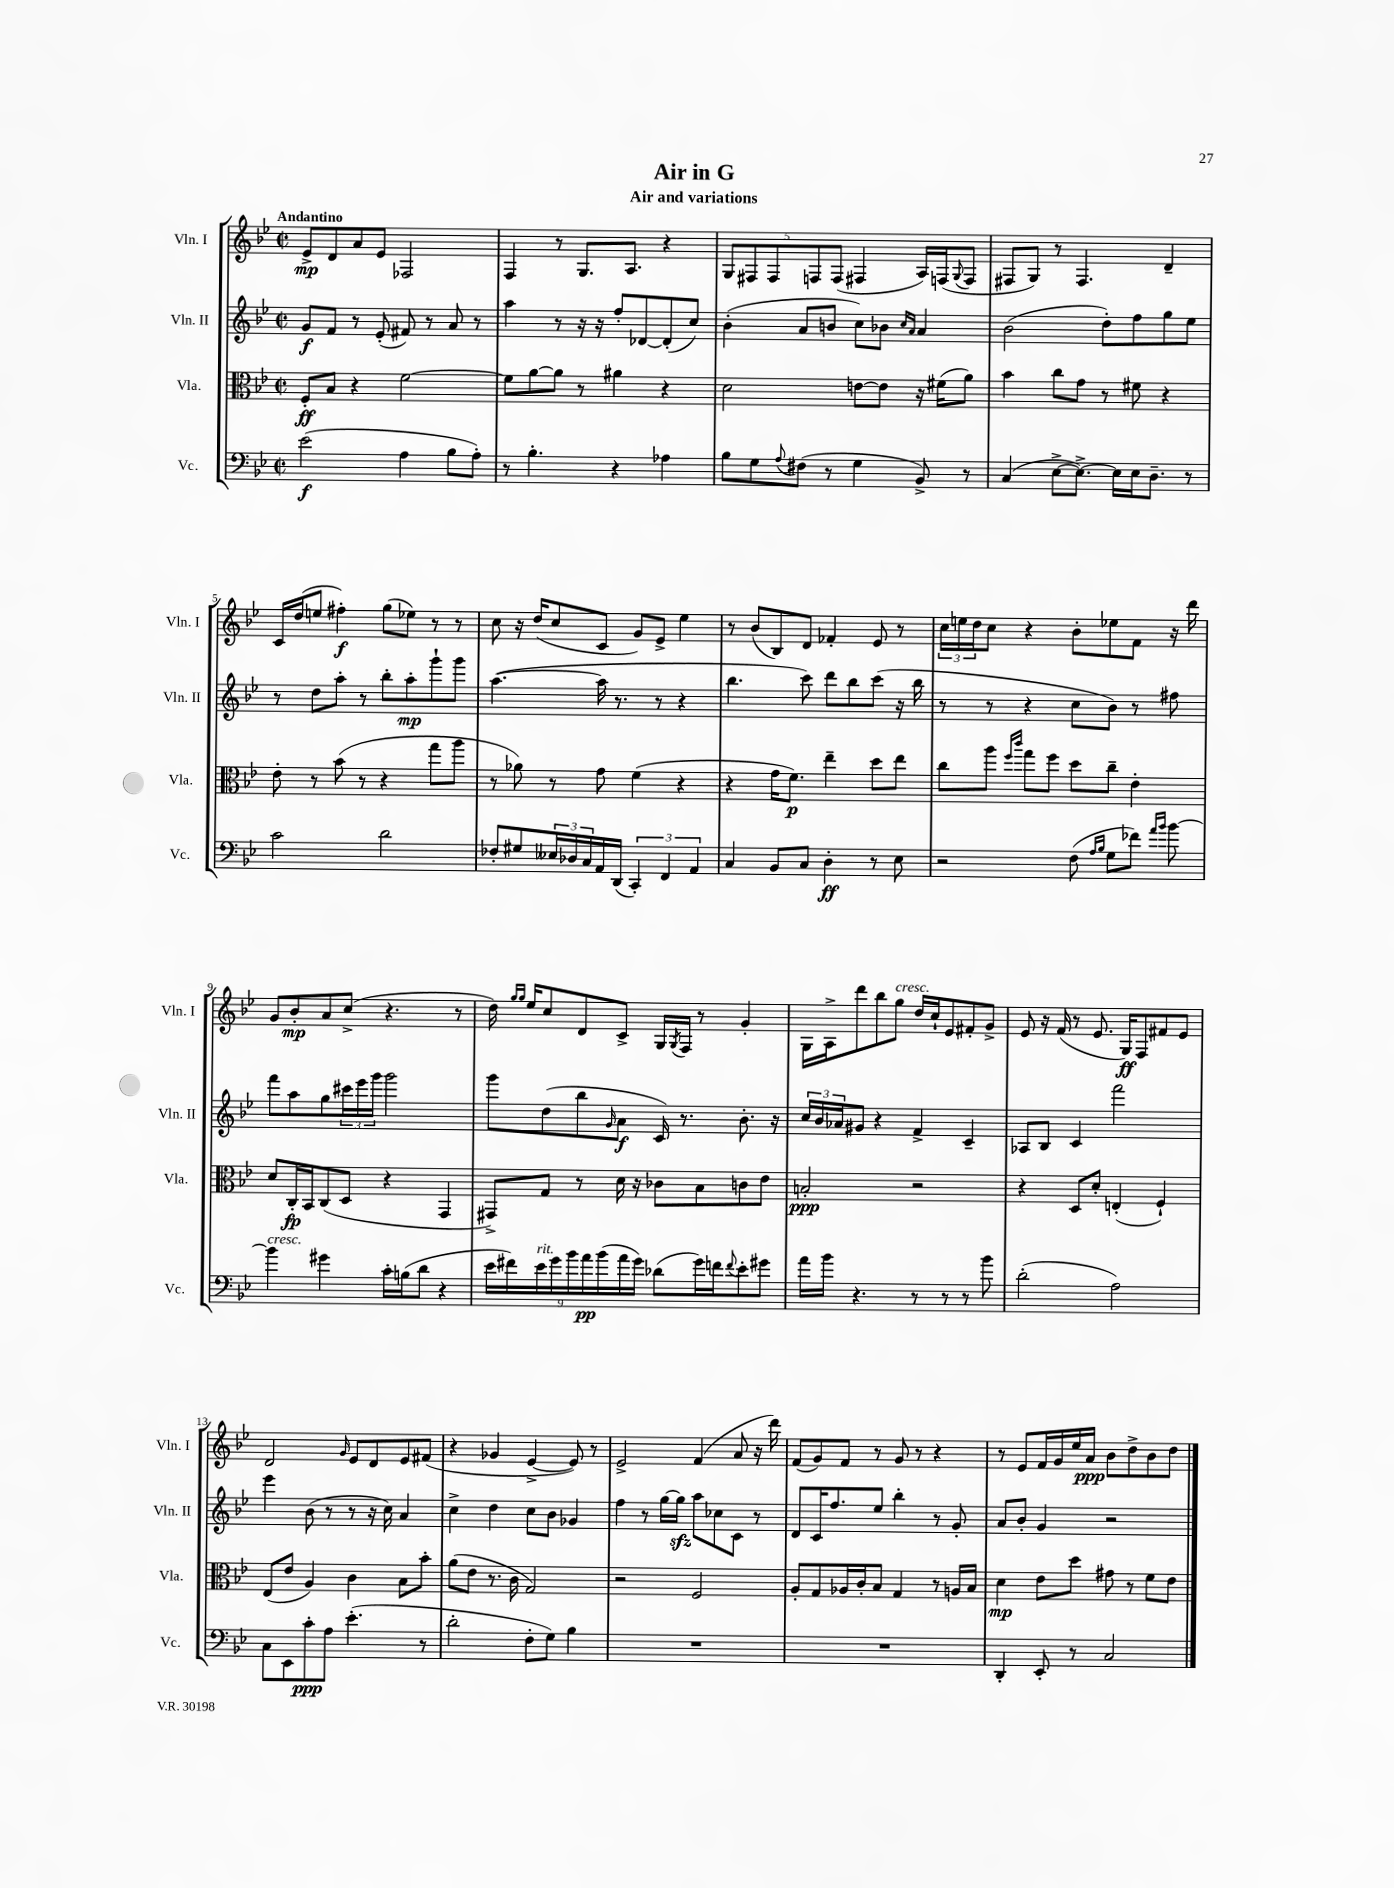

**kern	**dynam	**kern	**dynam	**kern	**dynam	**kern	**dynam
*part4	*part4	*part3	*part3	*part2	*part2	*part1	*part1
*staff4	*staff4	*staff3	*staff3	*staff2	*staff2	*staff1	*staff1
*I"Vc.	*	*I"Vla.	*	*I"Vln. II	*	*I"Vln. I	*
*I'Vc.	*	*I'Vla.	*	*I'Vln. II	*	*I'Vln. I	*
*clefF4	*	*clefC3	*	*clefG2	*	*clefG2	*
*k[b-e-]	*	*k[b-e-]	*	*k[b-e-]	*	*k[b-e-]	*
*M2/2	*	*M2/2	*	*M2/2	*	*M2/2	*
*met(c|)	*	*met(c|)	*	*met(c|)	*	*met(c|)	*
=1	=1	=1	=1	=1	=1	=1	=1
!	!	!	!	!	!	!LO:TX:a:B:t=Andantino	!
(2e-\	f	8F'/L	ff	8g/L	f	8e-^/L	mp
.	.	8B-/J	.	8f/J	.	8d/	.
.	.	4r	.	8r	.	8a/	.
.	.	.	.	(8e-'/	.	8e-/J	.
4A\	.	[2f\	.	8f#X/)	.	2F-X/	.
.	.	.	.	8r	.	.	.
8B-\L	.	.	.	8a/	.	.	.
8A'\J)	.	.	.	8r	.	.	.
=2	=2	=2	=2	=2	=2	=2	=2
8r	.	8f\L]	.	4aa\	.	4F/	.
4.B-'\	.	[8a\	.	.	.	.	.
.	.	8a\J]	.	8r	.	8r	.
.	.	8r	.	16r	.	8.G/L	.
.	.	.	.	16r	.	.	.
4r	.	4a#X\	.	8ff'/L	.	.	.
.	.	.	.	.	.	8.A/J	.
.	.	.	.	[8d-X/	.	.	.
4A-X\	.	4r	.	(8d-'/]	.	4r	.
.	.	.	.	8cc/J)	.	.	.
=3	=3	=3	=3	=3	=3	=3	=3
8B-\L	.	2d\	.	(4b-'\	.	10G/L	.
.	.	.	.	.	.	10F#X/	.
8G\	.	.	.	.	.	.	.
.	.	.	.	.	.	10F#/	.
8qqA/	.	.	.	.	.	.	.
(8F#X\J	.	.	.	8a/L	.	.	.
.	.	.	.	.	.	10Fn/	.
8r	.	.	.	8bn/J	.	.	.
.	.	.	.	.	.	(10F/J	.
4G\	.	[8en\L	.	8cc\L)	.	4F#X/	.
.	.	8e\J]	.	8b-X\J	.	.	.
.	.	.	.	16qqcc/LL	.	.	.
.	.	.	.	16qqa/JJ	.	.	.
8BB-^/)	.	16r	.	4a/	.	16A/LL)	.
.	.	(16f#X\KL	.	.	.	(16Fn/J	.
.	.	.	.	.	.	8qqG/	.
8r	.	8a\J)	.	.	.	8F/J	.
=4	=4	=4	=4	=4	=4	=4	=4
(4C/	.	4b-\	.	(2b-\	.	8F#X/L	.
.	.	.	.	.	.	8G/J)	.
[8E-^\L	.	8cc\L	.	.	.	8r	.
8.E-^\J_)	.	8g\J	.	.	.	4.F#/	.
.	.	8r	.	8dd'\L)	.	.	.
16E-\LL]	.	.	.	.	.	.	.
16E-\J	.	8f#X\	.	8ff\	.	.	.
8.D~\J	.	.	.	.	.	.	.
.	.	4r	.	8gg\	.	4d~/	.
8r	.	.	.	8ee-\J	.	.	.
!!LO:LB:g=z
=5	=5	=5	=5	=5	=5	=5	=5
2c\	.	8e-'\	.	8r	.	16c/LL	.
.	.	.	.	.	.	(16dd/J	.
.	.	8r	.	8dd\L	.	8een/J	.
.	.	(8b-\	.	8aa'\J	.	4ff#X'\)	f
.	.	8r	.	8r	.	.	.
2d\	.	4r	.	8bb-'\L	.	(8gg\L	.
.	.	.	.	8aa'\	mp	8ee-X\J)	.
.	.	8gg\L	.	8ggg`\	.	8r	.
.	.	8aa\J	.	8ggg\J	.	8r	.
=6	=6	=6	=6	=6	=6	=6	=6
8F-X'/L	.	8r	.	([4.aa\	.	8cc\	.
8G#X/	.	8a-X\)	.	.	.	16r	.
.	.	.	.	.	.	(16dd/KL	.
24E--X/L	.	8r	.	.	.	8cc/	.
24D-X/	.	.	.	.	.	.	.
24C/	.	.	.	.	.	.	.
16AA/	.	8g\	.	16aa\]	.	8c/J	.
(16DD/JJ	.	.	.	8.r	.	.	.
6CC'/)	.	(4f\	.	.	.	8g/L)	.
.	.	.	.	8r	.	8e-^/J	.
6FF/	.	.	.	.	.	.	.
.	.	4r	.	4r	.	4ee-\	.
6AA/	.	.	.	.	.	.	.
=7	=7	=7	=7	=7	=7	=7	=7
4C/	.	4r	.	4.bb-\	.	8r	.
.	.	.	.	.	.	(8b-/L	.
8BB-/L	.	16g\KL	.	.	.	8B-/)	.
.	.	8.f\J)	p	.	.	.	.
8C/J	.	.	.	8ccc\)	.	8d/J	.
4D'\	ff	4ee-~\	.	8ddd\L	.	4f-X'/	.
.	.	.	.	8bb-\	.	.	.
8r	.	8dd\L	.	(8ccc\J	.	8e-/	.
8E-\	.	8ee-\J	.	16r	.	8r	.
.	.	.	.	16bb-\	.	.	.
=8	=8	=8	=8	=8	=8	=8	=8
2r	.	8cc\L	.	8r	.	24cc\LL	.
.	.	.	.	.	.	24een\	.
.	.	.	.	.	.	24dd\J	.
.	.	8aa\J	.	8r	.	8cc\J	.
.	.	16qqff/LL	.	.	.	.	.
.	.	16qqccc/JJ	.	.	.	.	.
.	.	8gg\L	.	4r	.	4r	.
.	.	8ff\J	.	.	.	.	.
(8F\	.	8dd\L	.	8cc\L	.	8b-'\L	.
16qqA/LL	.	.	.	.	.	.	.
16qqB-/JJ	.	.	.	.	.	.	.
8G\L	.	8cc~\J	.	8b-\J)	.	8ee-X\	.
8f-X\J)	.	4e-'\	.	8r	.	8f\J	.
16qqa/LL	.	.	.	.	.	.	.
16qqb-/JJ	.	.	.	.	.	.	.
[8b-\	.	.	.	8ff#X\	.	16r	.
.	.	.	.	.	.	16ddd\	.
!!LO:LB:g=z
=9	=9	=9	=9	=9	=9	=9	=9
!LO:TX:a:i:t=cresc.	!	!	!	!	!	!	!
4b-\]	.	8d/L	.	8fff\L	.	8g/L	.
.	.	16C'/L	fp	8aa\	.	8b-'/	mp
.	.	16BB-/J	.	.	.	.	.
4g#X\	.	(8C/	.	8gg\	.	8a/	.
.	.	8D/J	.	24ccc#X\L	.	(8cc^/J	.
.	.	.	.	24eee-\	.	.	.
.	.	.	.	24ggg\JJ	.	.	.
16c'\LL	.	4r	.	2ggg\	.	4.r	.
(16Bn\J	.	.	.	.	.	.	.
8d\J	.	.	.	.	.	.	.
4r	.	4GG/	.	.	.	.	.
.	.	.	.	.	.	8r	.
=10	=10	=10	=10	=10	=10	=10	=10
18e-\LL	.	8GG#X^/L)	.	8ggg\L	.	16dd\)	.
18f#X\)	.	.	.	.	.	.	.
.	.	.	.	.	.	16qqgg/LL	.
.	.	.	.	.	.	16qqgg/JJ	.
.	.	.	.	.	.	16ee-/KL	.
!LO:TX:a:i:t=rit.	!	!	!	!	!	!	!
18e-\	.	.	.	.	.	.	.
.	.	8G/J	.	(8dd\	.	8cc/	.
18g\	.	.	.	.	.	.	.
18b-\	.	.	.	.	.	.	.
.	.	8r	.	8bb-\	.	8d/	.
18a\	pp	.	.	.	.	.	.
(18b-\	.	.	.	.	.	.	.
.	.	.	.	16qqg/	.	.	.
.	.	16d\	.	8a\J	f	8c^/J	.
18a\	.	.	.	.	.	.	.
.	.	16r	.	.	.	.	.
18g\JJ)	.	.	.	.	.	.	.
(8d-X\L	.	8c-X\L	.	16c/)	.	16G/LL	.
.	.	.	.	.	.	8qG/	.
.	.	.	.	8.r	.	16F/JJ	.
16g\L)	.	8B-\	.	.	.	8r	.
16fn\J	.	.	.	.	.	.	.
8qqf/	.	.	.	.	.	.	.
8e-'\	.	8cn\	.	8.b-'\	.	4g'/	.
8g#X\J	.	8e-\J	.	.	.	.	.
.	.	.	.	16r	.	.	.
=11	=11	=11	=11	=11	=11	=11	=11
16a\LL	.	2Bn'/	ppp	24cc/LL	.	16G\LL	.
.	.	.	.	24b-/	.	.	.
16b-\JJ	.	.	.	.	.	16A^\J	.
.	.	.	.	24a-X/J	.	.	.
4.r	.	.	.	8g#X/J	.	8ddd\	.
.	.	.	.	4r	.	8bb-\	.
!	!	!	!	!	!	!LO:TX:a:i:t=cresc.	!
.	.	.	.	.	.	8gg\J	.
8r	.	2r	.	4f^/	.	16dd/LL	.
.	.	.	.	.	.	16cc`/J	.
8r	.	.	.	.	.	8e-/	.
8r	.	.	.	4c~/	.	8f#X'/	.
8b-\	.	.	.	.	.	8g^/J	.
=12	=12	=12	=12	=12	=12	=12	=12
(2d'\	.	4r	.	8A-X/L	.	8e-/	.
.	.	.	.	8B-/J	.	16r	.
.	.	.	.	.	.	(16f/	.
.	.	8D/L	.	4c/	.	8r	.
.	.	8d'/J	.	.	.	8.e-/	.
2A\)	.	(4En'/	.	2fff\	.	.	.
.	.	.	.	.	.	16G/KL)	ff
.	.	.	.	.	.	8F/	.
.	.	4F`/)	.	.	.	8f#X/	.
.	.	.	.	.	.	8e-/J	.
!!LO:LB:g=z
=13	=13	=13	=13	=13	=13	=13	=13
8C\L	.	(8E-/L	.	4eee-\	.	2d/	.
8EE-\	.	8e-/J	.	.	.	.	.
8c'\	ppp	4A/)	.	(8b-\	.	.	.
8A\J	.	.	.	8r	.	.	.
.	.	.	.	.	.	16qqg/	.
(4.e-'\	.	4c\	.	8r	.	8e-/L	.
.	.	.	.	16r	.	8d/	.
.	.	.	.	16cc\)	.	.	.
.	.	8B-\L	.	4a/	.	8e-/	.
8r	.	8b-'\J	.	.	.	(8f#X/J	.
=14	=14	=14	=14	=14	=14	=14	=14
2d'\	.	(8a\L	.	4cc^\	.	4r	.
.	.	8e-\J	.	.	.	.	.
.	.	8.r	.	4dd\	.	4g-X/	.
.	.	16c\	.	.	.	.	.
8F'\L	.	2G/)	.	8cc\L	.	[4e-^/	.
8G\J)	.	.	.	8b-\J	.	.	.
4B-\	.	.	.	4g-X/	.	8e-/])	.
.	.	.	.	.	.	8r	.
=15	=15	=15	=15	=15	=15	=15	=15
1r	.	2r	.	4ff\	.	2e-^/	.
.	.	.	.	8r	.	.	.
.	.	.	.	[16gg\LL	.	.	.
.	.	.	.	16ggzz\JJ]	.	.	.
.	.	2F/	.	8aa\L	.	(4f/	.
.	.	.	.	8cc-X\	.	.	.
.	.	.	.	8c\J	.	8a/	.
.	.	.	.	8r	.	16r	.
.	.	.	.	.	.	16ddd\)	.
=16	=16	=16	=16	=16	=16	=16	=16
1r	.	8A'/L	.	8d/L	.	(8f/L	.
.	.	8G/	.	16c/K	.	8g/)	.
.	.	.	.	8.ff/	.	.	.
.	.	16A-X/L	.	.	.	8f/J	.
.	.	16c'/J	.	.	.	.	.
.	.	8B-/J	.	8ee-/J	.	8r	.
.	.	4G/	.	4bb-'\	.	8g/	.
.	.	.	.	.	.	8r	.
.	.	8r	.	8r	.	4r	.
.	.	16An/LL	.	8g'/	.	.	.
.	.	16B-/JJ	.	.	.	.	.
=17	=17	=17	=17	=17	=17	=17	=17
4DD'/	.	4d\	mp	8a/L	.	8r	.
.	.	.	.	8b-'/J	.	8e-/L	.
8EE-'/	.	8e-\L	.	4g/	.	16f/L	.
.	.	.	.	.	.	16g/	.
8r	.	8dd\J	.	.	.	16ee-/	.
.	.	.	.	.	.	16a/JJ	ppp
2C/	.	8g#X\	.	2r	.	8b-\L	.
.	.	8r	.	.	.	8dd^\	.
.	.	8f\L	.	.	.	8b-\	.
.	.	8e-\J	.	.	.	8dd\J	.
==	==	==	==	==	==	==	==
*-	*-	*-	*-	*-	*-	*-	*-
